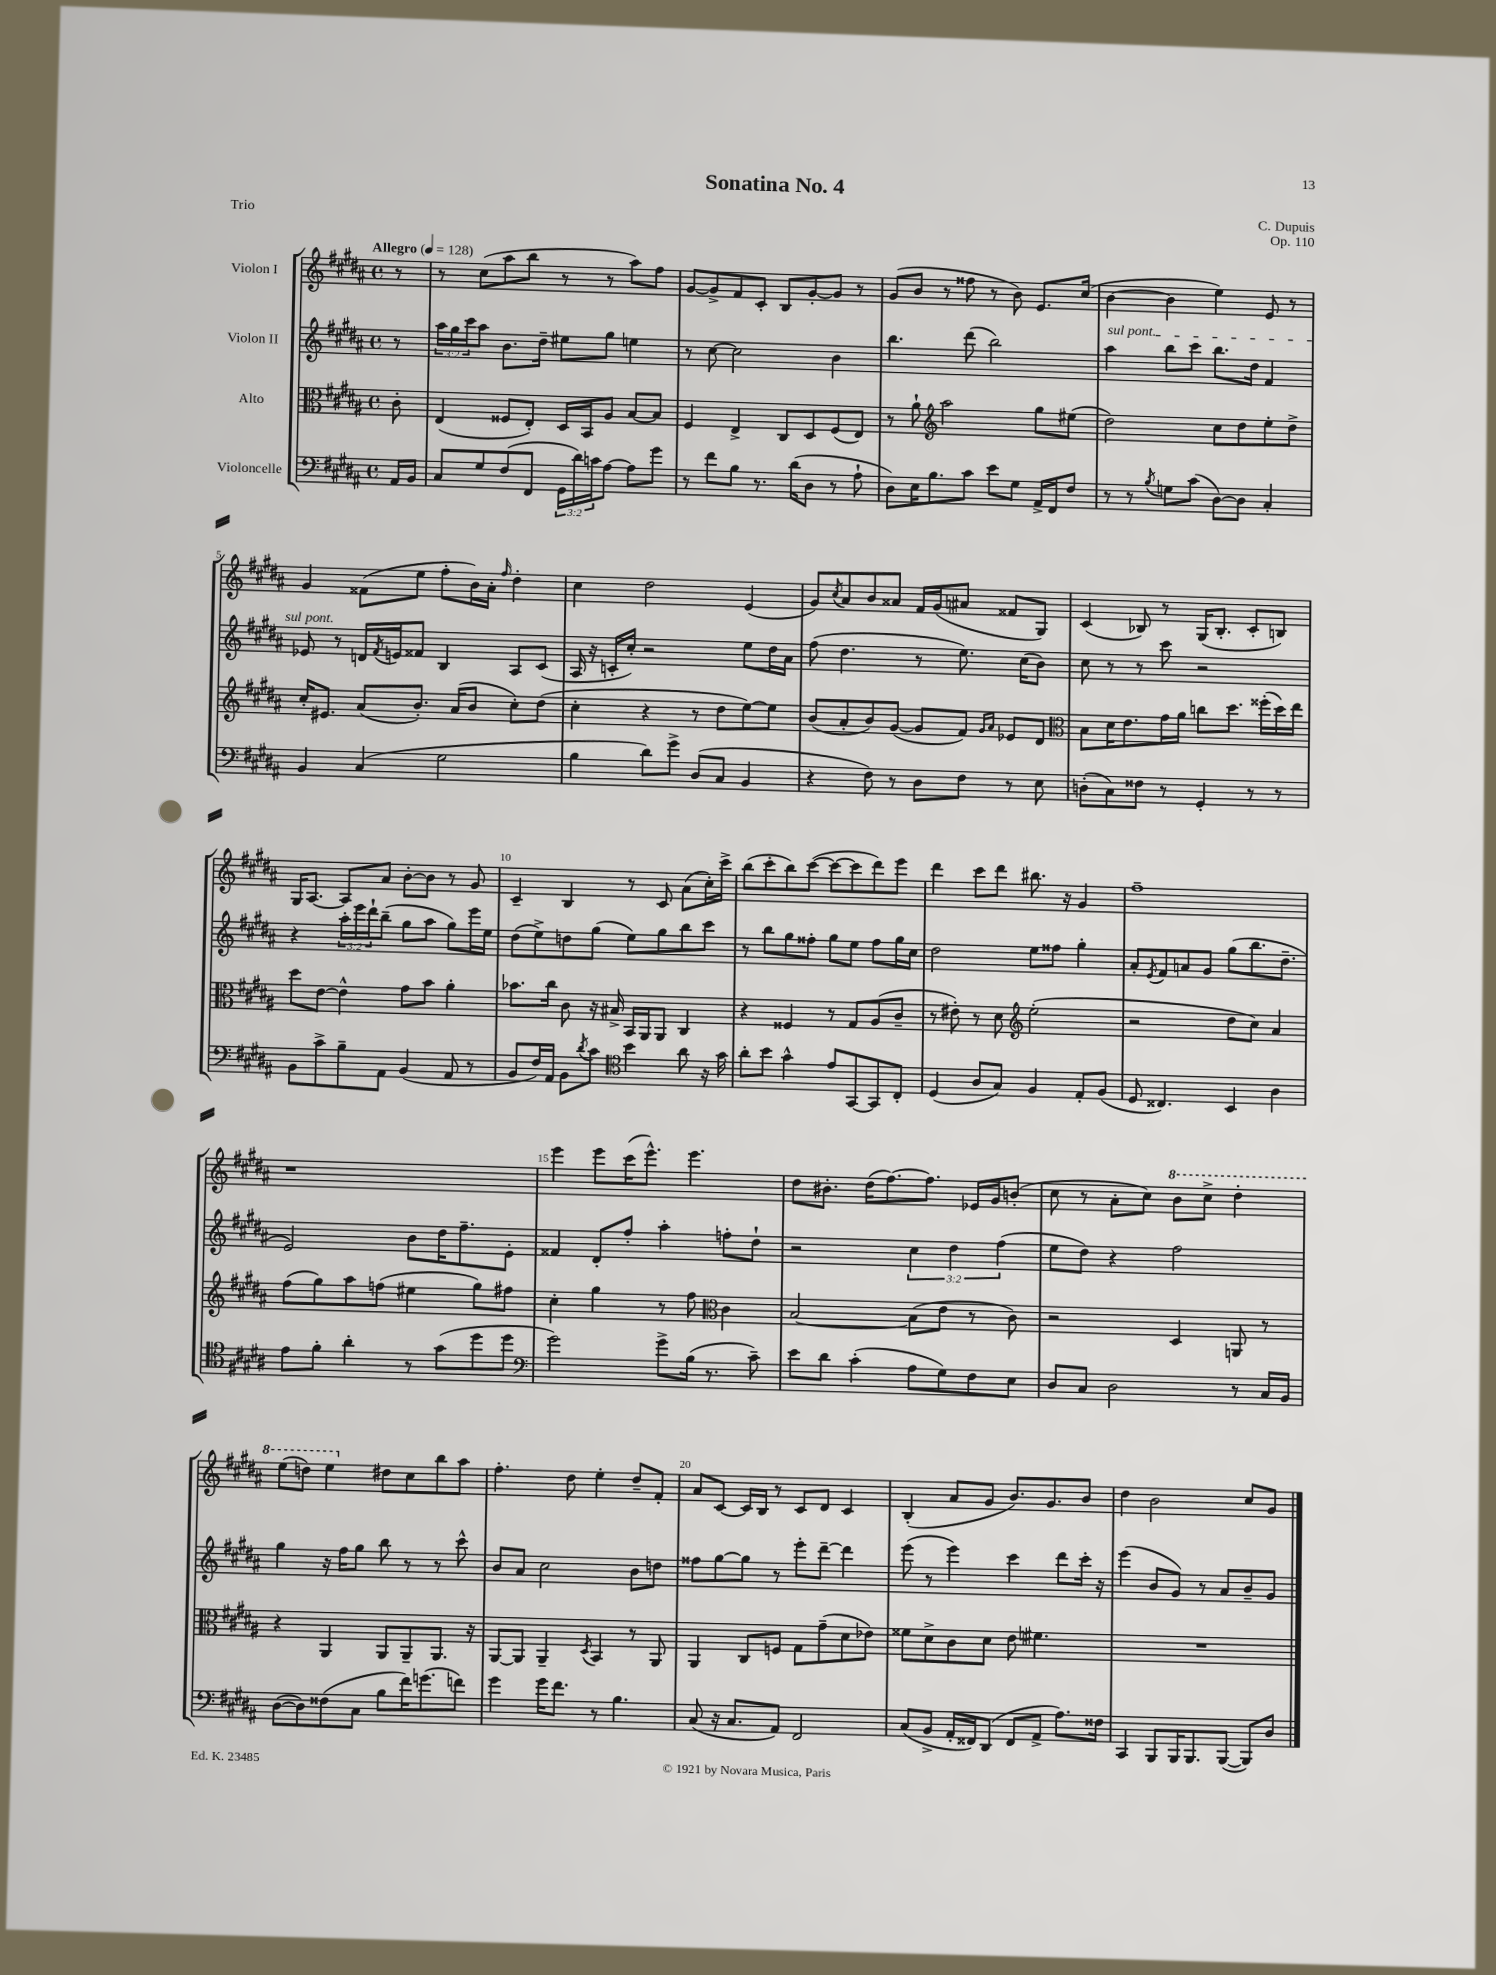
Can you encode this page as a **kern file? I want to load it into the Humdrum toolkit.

**kern	**kern	**kern	**kern
*staff4	*staff3	*staff2	*staff1
*clefF4	*clefC3	*clefG2	*clefG2
*k[f#c#g#d#a#]	*k[f#c#g#d#a#]	*k[f#c#g#d#a#]	*k[f#c#g#d#a#]
*M4/4	*M4/4	*M4/4	*M4/4
*met(c)	*met(c)	*met(c)	*met(c)
*MM128	*MM128	*MM128	*MM128
16AA#	8c#'	8r	8r
16BB	.	.	.
=	=	=	=
8C#	(4E	24aa#	8r
.	.	24gg#	.
.	.	24ccc#	.
8G#	.	8aa#	(8cc#
(8F#	8F##	8.b	8aa#
8FF#	8E')	.	8bb
.	.	16dd#~	.
24GG#	16D#	8ee#	8r
24d#)	.	.	.
.	16BB	.	.
24c	.	.	.
[8A#	8A#	8gg#	8r
8A#]	[8B	4ee	8aa#)
8g#	8B]	.	8ff#
=	=	=	=
8r	4F#	8r	[8g#
8f#	.	[8cc#	8g#^]
8B	4E^	2cc#]	8f#
8.r	.	.	8c#'
.	8C#	.	8B
(16d#	.	.	.
8D#	8D#	.	[8g#'
8r	(8F#	4b	8g#]
8A#`	8E)	.	8r
=	=	=	=
8D#)	8r	4.bb	(8g#
16E	8a#`	.	8b
8.B	.	.	.
*	*clefG2	*	*
.	2aa#	.	8r
8c#	.	(8ddd#	8ff##
8e	.	2bb)	8r
8G#	.	.	8b)
16AA#^	8gg#	.	8.e
16FF#	.	.	.
8F#	(8ee#	.	.
.	.	.	(16cc#
=	=	=	=
8r	2dd#)	4aa#	[4b
8r	.	.	.
8qB	.	.	.
8G	.	8bb	4b]
(8c#	.	8ccc#	.
[8D#)	8cc#	8.bb	4ee)
8D#]	8dd#	.	.
.	.	16dd#	.
4C#'	8ee'	4f#	8e
.	8dd#^	.	8r
=	=	=	=
4BB	16cc#'	8e-	4g#
.	8.e#	.	.
.	.	8r	.
(4C#	(8a#	16d	(8f##
.	.	8qf#	.
.	.	16e	.
.	8.b')	8f##	8ee
2G#	.	4B	8ff#'
.	(16a#	.	.
.	8b	.	16b)
.	.	.	16a#'
.	.	.	16qqff#
.	8cc#')	8A#	4dd#'
.	(8dd#	(8c#	.
=	=	=	=
4B	4cc#'	16A#	4cc#
.	.	16r	.
.	.	16c'	.
.	.	16cc#')	.
8d#)	4r	2r	2dd#
8g#^	.	.	.
(8D#	8r	.	.
8C#	8dd#	.	.
4BB	[8ee)	8ee	(4e
.	8ee]	16dd#	.
.	.	16a#	.
=	=	=	=
4r	(8b	(8ff#	8g#)
.	.	.	8qcc#
.	8a#'	4.dd#	8a#
8F#)	8b)	.	8b
8r	([8g#	.	8a##
8D#	8g#]	8r	16f#
.	.	.	(16g#
8F#	8f#)	8.ee)	8a#
.	16qqg#	.	.
.	16qqa#	.	.
8r	8e-	.	8f##
.	.	(16cc#	.
8E	8d#	8b)	8G#)
=	=	=	=
*	*clefC3	*	*
(8D'	8B	8cc#	(4c#
8C#)	16d#	8r	.
.	8.e	.	.
8F##	.	8r	8B-)
8r	16g#	8ccc#	8r
.	16a#	.	.
4GG#'	8cc	2r	(16G#
.	.	.	8.B-'
.	8.dd#	.	.
8r	.	.	8c#'
.	(16ff##'	.	.
8r	16dd#)	.	8B)
.	16ee	.	.
=	=	=	=
8BB	8dd#	4r	16G#
.	.	.	[8.A#
8c#^	[8e	.	.
8B~	4e^^]	24aa#'	8A#]
.	.	24eee	.
.	.	24ddd#`	.
8AA#	.	(8bb~	8a#
(4BB	8g#	8gg#	[8b'
.	8b	8aa#	8b]
8AA#	4a#'	8gg#)	8r
8r	.	16eee	8g#
.	.	16ee	.
=	=	=	=
8BB	8.b-	(8dd#	4c#~
16F#)	.	8ee^)	.
16AA#	16cc#	.	.
8BB	8c#	8dd	4B
8qd#	.	.	.
8c#	16r	(8gg#	.
.	16B#^	.	.
*clefC4	*	*	*
4b	16BB	8ee)	8r
.	16AA#	.	.
.	8AA#	8gg#	8c#
8a#	4C#	8bb	(8a#
16r	.	8ccc#	16cc#')
16g#	.	.	16ccc#^
=	=	=	=
8a#'	4r	8r	(8bb
8b	.	8bb	8ccc#'
4g#^^	4F##	8gg#	8bb)
.	.	8ff##'	([8ccc#
8e	8r	8gg#	8ccc#_
[8GG#	8G#	8ee	8ccc#]
8GG#]	(8A#	8ff##	8ddd#)
8C#'	8c#~	16gg#	8eee
.	.	16cc#	.
=	=	=	=
(4D#	8r	2dd#	4ddd#
.	8e#')	.	.
8A#	8r	.	8ccc#
8G#)	8d#	.	8ddd#
*	*clefG2	*	*
4F#	(2ee'	8ee	8.bb#
.	.	8ff##	.
.	.	.	16r
8E'	.	4gg#'	4g#
(8F#	.	.	.
=	=	=	=
8D#	2r	8a#'	1ff#~
.	.	8qe	.
4.C##)	.	8f#	.
.	.	8a	.
.	.	8g#	.
4BB	8dd#	(8gg#	.
.	8cc#)	8.bb	.
4A#	4a#	.	.
.	.	8.dd#~	.
=	=	=	=
8e	(8ff#	2e)	1r
8f#'	8gg#)	.	.
4a#'	8aa#	.	.
.	(8ff	.	.
8r	4ee#	8b	.
(8g#	.	16dd#	.
.	.	8.ff#~	.
8dd#	8gg#)	.	.
8dd#	8ff#	8e'	.
=	=	=	=
*clefF4	*	*	*
2g#)	4cc#'	4f##	4eee
.	4gg#	8d#'	8eee
.	.	8ff#'	(16ccc#
.	.	.	8.eee^^)
8g#^	8r	4aa#'	.
(16B	8ff#	.	4.eee
8.r	.	.	.
*	*clefC3	*	*
.	4c#	8ff'	.
8c#~)	.	8dd#`	.
=	=	=	=
8e	[2B	2r	8dd#
8d#	.	.	8.b#'
(4c#'	.	.	.
.	.	.	(16dd#
.	.	.	[8.ff#)
8A#	(8B]	6cc#	.
.	.	.	8.ff#]
8G#)	8e	.	.
.	.	6dd#	.
8F#	8r	.	16e-
.	.	.	16g#
.	.	(6ff#	.
8E	8c#)	.	(8b'
=	=	=	=
8D#	2r	8ee	8cc#
8C#	.	8dd#)	8r
2D#	.	4r	8a#'
.	.	.	8cc#)
.	4D#	2ff#	8bb
.	.	.	8ccc#^
8r	8AA	.	4ddd#'
16C#	8r	.	.
16BB	.	.	.
=	=	=	=
([8D#	4r	4gg#	(8eee
8D#])	.	.	8ddd)
(8F##	4AA#	16r	4eee
.	.	16ff#	.
8C#	.	8gg#	.
8B	8AA#	8bb	8dd#
16f#)	8AA#~	8r	8cc#
(8.g	.	.	.
.	8.AA#	8r	8bb
8f)	.	8ccc#^^	8aa#
.	16r	.	.
=	=	=	=
4g#	[8AA#	8b	4.ff#'
.	8AA#]	8a#	.
16g#	4AA#~	2cc#	.
8.f#	.	.	.
.	.	.	8dd#
.	8qD#	.	.
8r	4BB	.	4ee'
4.B	.	.	.
.	8r	8b	8dd#~
.	8AA#	8dd	8f#'
=	=	=	=
(8C#	4AA#	8ff##	8a#
16r	.	[8gg#	[8c#
8.C#	.	.	.
.	8C#	8gg#]	16c#]
.	.	.	16B
8AA#)	8F	8r	8r
2FF#	8G#	8eee'	8c#
.	(8g#~	[8ddd#~	8d#
.	8d#	4ddd#]	4c#
.	8e-)	.	.
=	=	=	=
(8C#	8f##	(8eee	(4B'
8BB^	8d#^	8r	.
16AA#'	8c#	4eee)	8a#
16FF##)	.	.	.
(8DD#	8d#	.	8g#
8FF##	8e	4ccc#	8.b)
8AA#^	4.f#	.	.
.	.	.	8.g#
8.A#)	.	8ddd#	.
.	.	16ccc#'	8b
16F##	.	16r	.
=	=	=	=
4CC#	1r	(4eee	4dd#
8BBB	.	8b	2b
16BBB	.	8g#)	.
8.BBB	.	.	.
.	.	8r	.
([8BBB	.	8a#	.
8BBB])	.	8b~	8cc#
8D#	.	8g#	8g#
==	==	==	==
*-	*-	*-	*-
